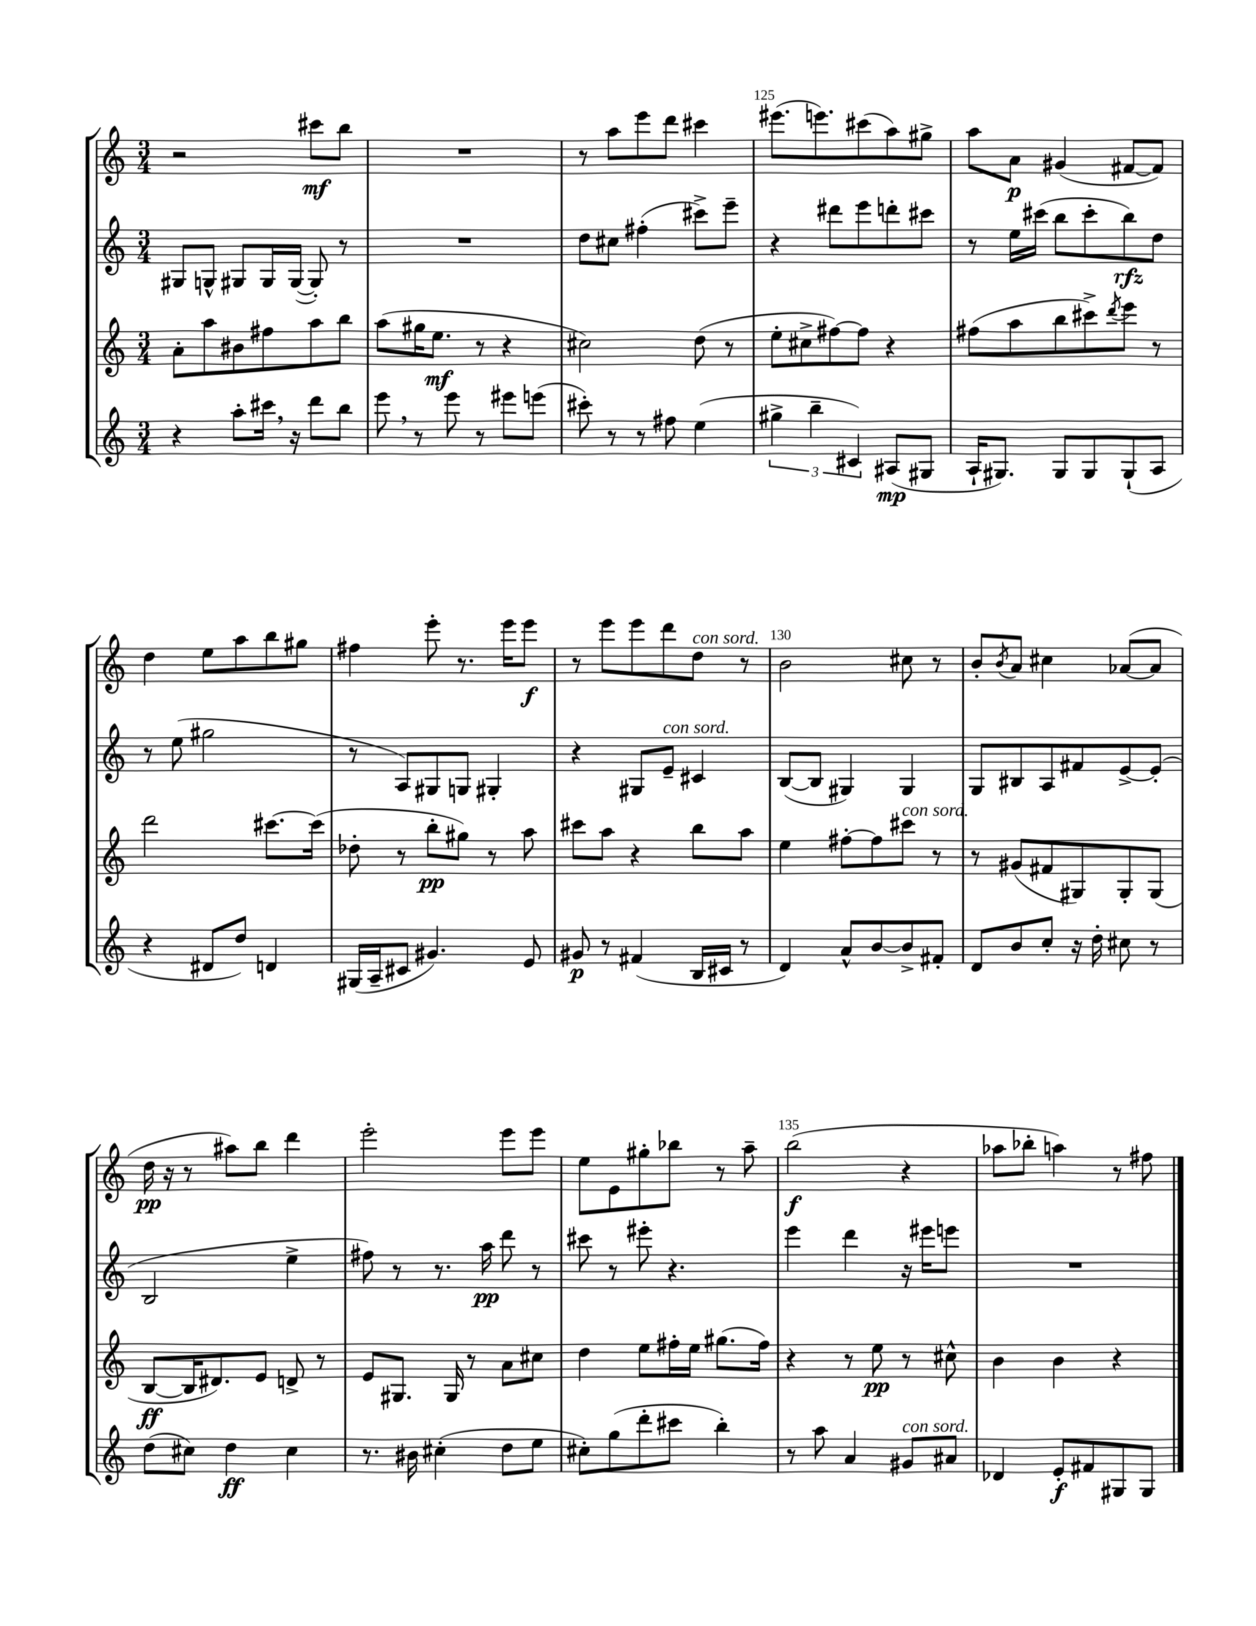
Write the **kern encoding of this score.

**kern	**kern	**kern	**kern
*staff4	*staff3	*staff2	*staff1
*clefG2	*clefG2	*clefG2	*clefG2
*k[]	*k[]	*k[]	*k[]
*M3/4	*M3/4	*M3/4	*M3/4
4r	8a'	8G#	2r
.	8aa	8G^^	.
8aa'	8b#	8G#	.
16ccc#	8ff#	16G#	.
16r	.	([16G#	.
8ddd	8aa	8G#'])	8ccc#
8bb	8bb	8r	8bb
=	=	=	=
8eee	(8aa	2.r	2.r
8r	16gg#	.	.
.	8.ee	.	.
8eee	.	.	.
8r	8r	.	.
8eee#	4r	.	.
(8eee	.	.	.
=	=	=	=
8ccc#')	2cc#)	8dd	8r
8r	.	8cc#	8aa
8r	.	(4ff#'	8eee
8ff#	.	.	8ddd
(4ee	(8dd	8ccc#^)	4ccc#
.	8r	8eee~	.
=	=	=	=
6gg#^	8ee'	4r	(8.eee#
.	8cc#^	.	.
6bb~	.	.	.
.	.	.	8.eee)
.	[8ff#)	8ddd#	.
6c#)	.	.	.
.	8ff#]	8eee	(8ccc#
(8A#	4r	8ddd'	8aa)
8G#	.	8ccc#	8gg#^
=	=	=	=
16A`	(8ff#	8r	8aa
8.G#)	.	.	.
.	8aa	16ee	8a
.	.	(16ccc#	.
8G#	8bb	8bb	(4g#
8G#	8ccc#^)	8ccc#'	.
.	8qddd	.	.
(8G#`	8eee	8bb)	[8f#
8A	8r	8dd	8f#])
=	=	=	=
4r	2ddd	8r	4dd
.	.	(8ee	.
8d#	.	2gg#	8ee
8dd)	.	.	8aa
4d	[8.ccc#	.	8bb
.	.	.	8gg#
.	(16ccc#]	.	.
=	=	=	=
(16G#	8dd-'	8r	4ff#
16A~	.	.	.
8c#	8r	8A)	.
4.g#)	8bb'	8G#	8eee'
.	8gg#)	8G	8.r
.	8r	4G#'	.
.	.	.	16eee
8e	8aa	.	8eee
=	=	=	=
8g#	8ccc#	4r	8r
8r	8aa	.	8eee
(4f#	4r	8G#	8eee
.	.	8e~	8ddd
16B	8bb	4c#	8dd
16c#	.	.	.
8r	8aa	.	8r
=	=	=	=
4d)	4ee	([8B	2b
.	.	8B]	.
8a^^	[8ff#'	4G#)	.
[8b	8ff#]	.	.
8b^]	8ccc#	4G#	8cc#
8f#'	8r	.	8r
=	=	=	=
8d	8r	8G	8b'
.	.	.	8qb
8b	(8g#	8B#	8a
8cc'	8f#	8A	4cc#
16r	8G#)	8f#	.
16dd'	.	.	.
8cc#	8G#'	[8e^	([8a-
8r	(8G#	(8e']	8a-]
=	=	=	=
(8dd	[8B	2B	16dd
.	.	.	16r
8cc#)	16B]	.	8r
.	8.d#)	.	.
4dd	.	.	8aa#)
.	8e	.	8bb
4cc#	8d^	4ee^	4ddd
.	8r	.	.
=	=	=	=
8.r	8e	8ff#)	2eee'
.	8.G#	8r	.
16b#	.	.	.
(4cc#'	.	8.r	.
.	16G#	.	.
.	8r	.	.
.	.	16aa	.
8dd	8a	8ddd	8eee
8ee	8cc#	8r	8eee
=	=	=	=
8cc#')	4dd	8ccc#	8ee
(8gg	.	8r	8e
8ddd'	8ee	8eee#'	8gg#'
8ccc#	16ff#'	4.r	8bb-
.	16ee	.	.
4bb')	(8.gg#	.	8r
.	.	.	8aa~
.	16ff#)	.	.
=	=	=	=
8r	4r	4eee	(2bb
8aa	.	.	.
4a	8r	4ddd	.
.	8ee	.	.
8g#	8r	16r	4r
.	.	16eee#	.
8a#	8cc#^^	8eee	.
=	=	=	=
4d-	4b	2.r	8aa-
.	.	.	8bb-'
8e'	4b	.	4aa)
8f#	.	.	.
8G#	4r	.	8r
8G#	.	.	8ff#
==	==	==	==
*-	*-	*-	*-
